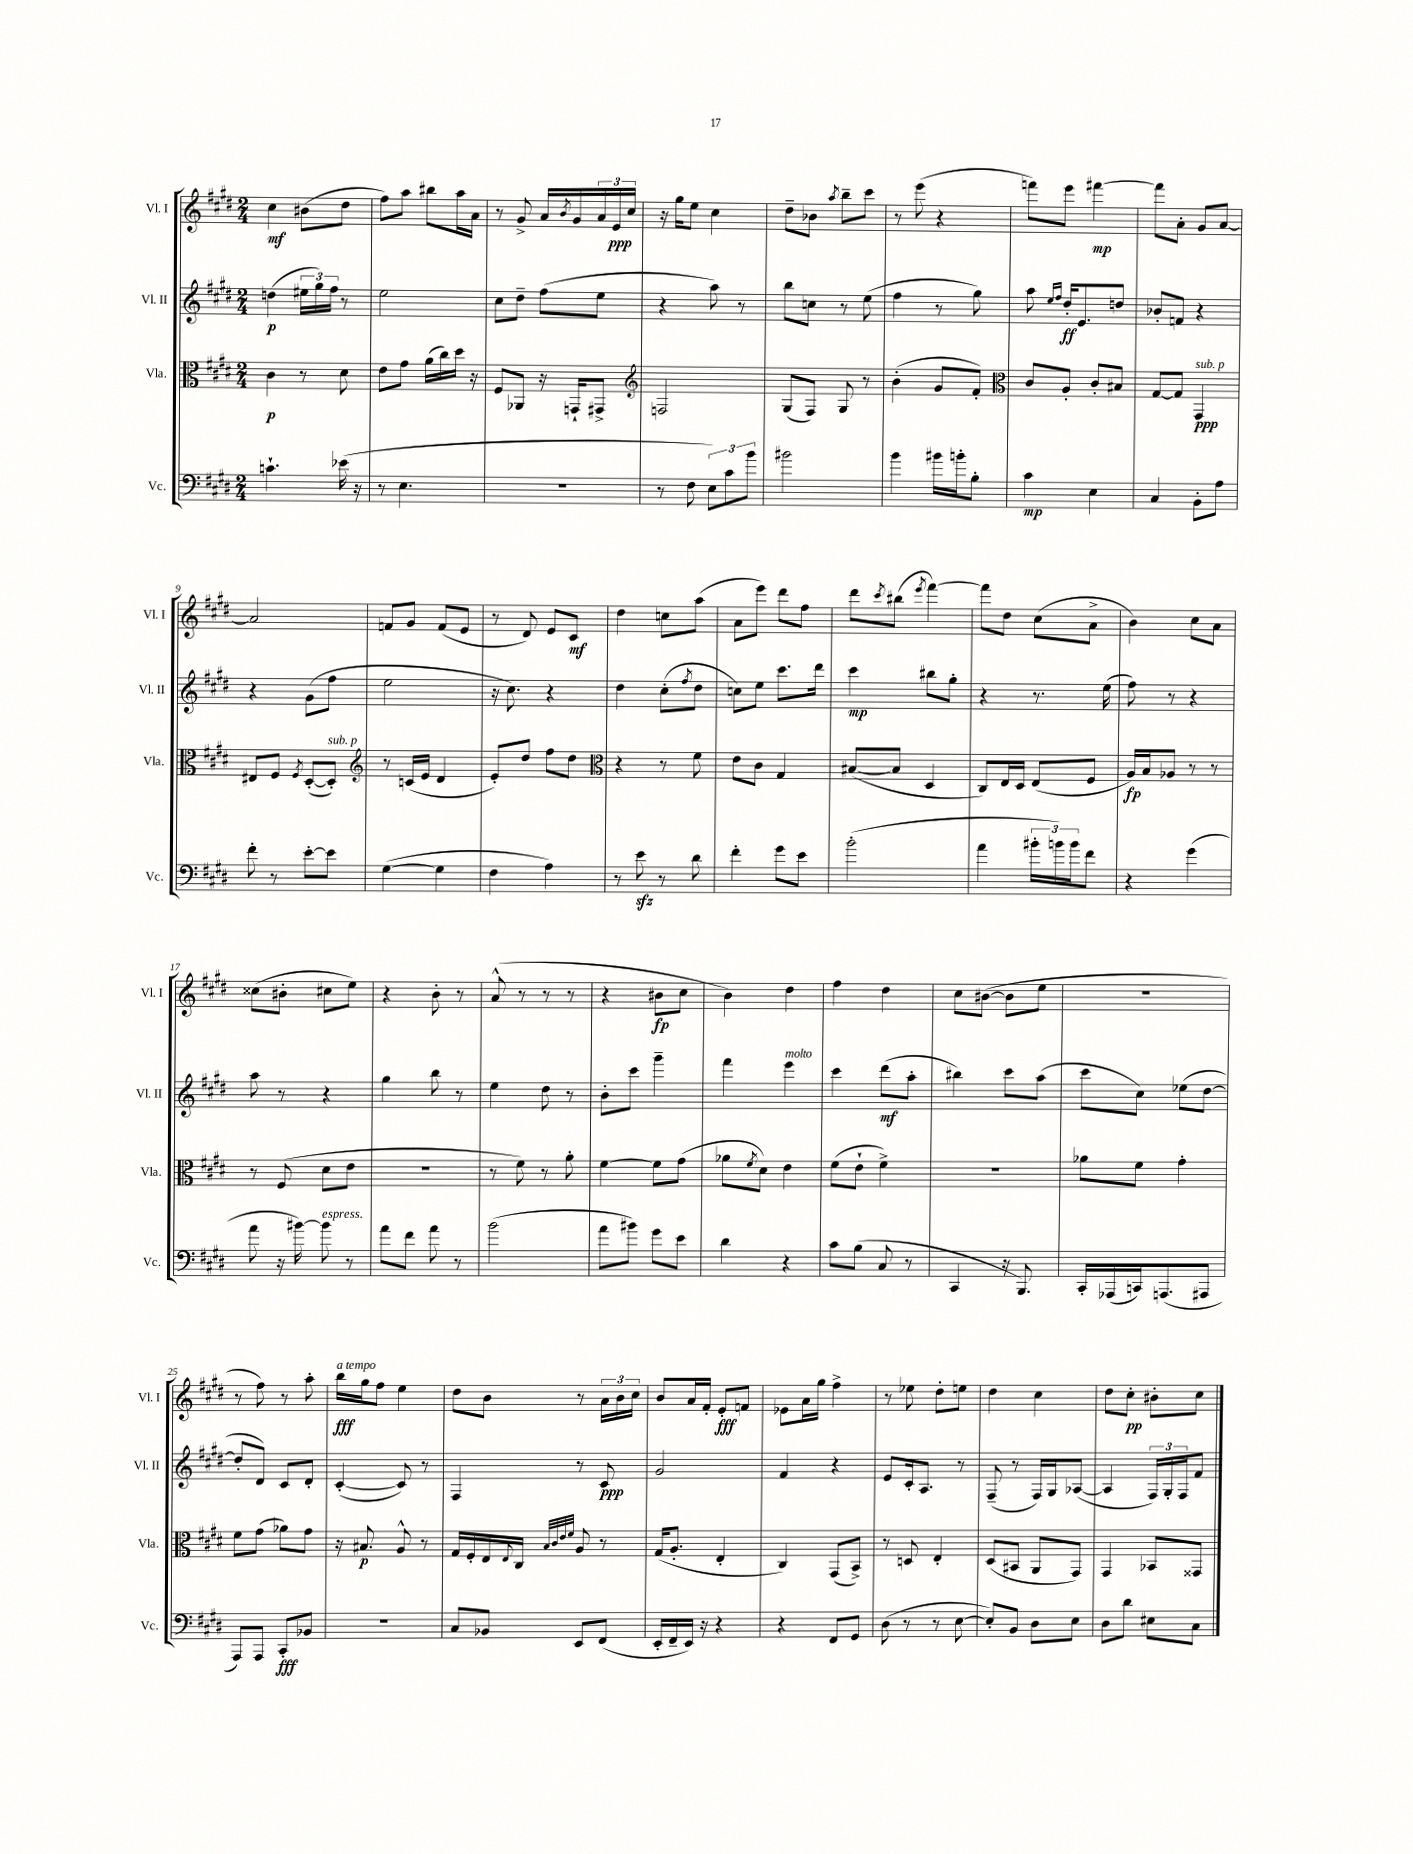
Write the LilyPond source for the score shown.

<<
\new StaffGroup <<
\new Staff = "s0" \with { instrumentName = "Vl. I" shortInstrumentName = "Vl. I" } {
    \clef treble \key e \major \numericTimeSignature \time 2/4
    cis''4\mf bis'8( dis''8 |
    fis''8) a''8 bis''8 a''16 a'16 |
    r8 gis'8-> a'16 \acciaccatura { b'8 } gis'16 \tuplet 3/2 { a'16 e'16\ppp cis''16 } |
    r16 gis''16 e''8 cis''4 |
    dis''8-- bes'8 \acciaccatura { a''8 } b''8-- cis'''8 |
    r8 e'''8( r4 |
    f'''8) e'''8 fis'''4~\mp |
    fis'''8 a'8-. gis'8 a'8~ |
    a'2 |
    f'8 gis'8 f'8( e'8 |
    r8 dis'8) e'8 cis'8\mf |
    dis''4 c''8 a''8( |
    a'8 e'''8) dis'''8 fis''8 |
    dis'''8 \acciaccatura { cis'''8 } bis''8( \acciaccatura { e'''8 } fis'''4~) |
    fis'''8 dis''8 cis''8( a'8-> |
    b'4) cis''8 a'8 |
    cisis''8( bis'8-. cis''8 e''8) |
    r4 b'8-. r8 |
    a'8-^( r8 r8 r8 |
    r4 bis'8\fp cis''8 |
    b'4) dis''4 |
    fis''4 dis''4 |
    cis''8 bis'8~( bis'8 e''8 |
    r2 |
    r8 fis''8) r8 a''8-. |
    b''16\fff^\markup { \italic "a tempo" } gis''16 fis''8 e''4 |
    dis''8 b'8 r8 \tuplet 3/2 { a'16 b'16 cis''16 } |
    b'8 a'16 fis'16-. e'8-.\fff f'8 |
    ees'8 a'16 gis''16 fis''4-> |
    r8 ees''8 dis''8-. e''8 |
    dis''4 cis''4 |
    dis''8 cis''8-.\pp bis'8-. cis''8 \bar "|." |
}
\new Staff = "s1" \with { instrumentName = "Vl. II" shortInstrumentName = "Vl. II" } {
    \clef treble \key e \major \numericTimeSignature \time 2/4
    d''4\p( \tuplet 3/2 { eis''16 gis''16) fis''16 } r8 |
    e''2 |
    cis''8 dis''8-- fis''8( e''8 |
    r4 a''8) r8 |
    b''8 c''8 r8 e''8( |
    fis''4 r8 gis''8) |
    a''8 \grace { e''16 fis''16 } dis''16-.\ff e'8. d''8 |
    bes'8-. f'8 r4 |
    r4 gis'8( fis''8 |
    e''2 |
    r16 cis''8.) r4 |
    dis''4 cis''8-.( \acciaccatura { fis''8 } dis''8 |
    c''8) e''8 cis'''8. dis'''16 |
    cis'''4\mp bis''8 gis''8-. |
    r4 r8. e''16( |
    fis''8) r8 r4 |
    a''8 r8 r4 |
    gis''4 b''8 r8 |
    e''4 dis''8 r8 |
    b'8-. cis'''8 gis'''4-- |
    fis'''4 e'''4^\markup { \italic "molto" } |
    cis'''4 dis'''8\mf( a''8-. |
    bis''4) cis'''8 a''8( |
    cis'''8 cis''8) ees''8( dis''8~ |
    dis''8-. dis'8) cis'8 dis'8-. |
    cis'4~-.( cis'8) r8 |
    fis4 r8 cis'8\ppp |
    gis'2 |
    fis'4 r4 |
    e'8 cis'16-. a8. r8 |
    fis8--( r8 fis16) gis16 aes8~( |
    aes4 \tuplet 3/2 { fis16) gis16-. fis16 } fis'8 \bar "|." |
}
\new Staff = "s2" \with { instrumentName = "Vla." shortInstrumentName = "Vla." } {
    \clef alto \key e \major \numericTimeSignature \time 2/4
    cis'4\p r8 dis'8 |
    e'8 gis'8 a'16( cis''16) dis''16 r16 |
    fis8 aes,8 r16 g,16-! gis,8-> |
    \clef treble f2 |
    gis8( fis8) gis8 r8 |
    b'4-.( gis'8 fis'8-.) |
    \clef alto cis'8 a8-. cis'8-. bis8 |
    gis8~ gis8 gis,4\ppp^\markup { \italic "sub. p" } |
    eis8 fis8 \acciaccatura { fis8 } dis8~-.( dis8-.^\markup { \italic "sub. p" }) |
    \clef treble r8 c'16( e'16 dis'4 |
    e'8-.) dis''8 fis''8 dis''8 |
    \clef alto r4 r8 fis'8 |
    e'8 cis'8 gis4 |
    bis8~( bis8 dis4 |
    cis8) e16 dis16 e8( fis8 |
    a16\fp) b16 aes8 r8 r8 |
    r8 fis8( dis'8 e'8 |
    R2 |
    r8 fis'8) r8 a'8-. |
    fis'4~ fis'8 gis'8( |
    aes'8 \acciaccatura { fis'8 } dis'8) e'4 |
    fis'8( e'8-! fis'4->) |
    R2 |
    aes'8 fis'8 gis'4-. |
    fis'8 gis'8( aes'8) gis'8 |
    r16 bis8.\p a8-^ r8 |
    gis16 fis16-. e16 \appoggiatura { e8 } cis16 \grace { b32 cis'32 e'32 fis'32 } a8 r8 |
    gis16( a8.-. e4-. |
    cis4) gis,8( b,8->) |
    r8 d8 e4-. |
    dis8( bis,8 a,8 gis,8) |
    gis,4 bes,8 gisis,8 \bar "|." |
}
\new Staff = "s3" \with { instrumentName = "Vc." shortInstrumentName = "Vc." } {
    \clef bass \key e \major \numericTimeSignature \time 2/4
    c'4.-! ees'16( r16 |
    r8 e4. |
    R2 |
    r8 fis8 \tuplet 3/2 { e8) cis'8 b'8 } |
    bis'2 |
    b'4 bis'16 b'16-. b8-. |
    cis'4\mp e4 |
    cis4 b,8-. a8 |
    fis'8-. r8 e'8~-. e'8 |
    gis4~( gis4 |
    fis4 a4) |
    r8 e'8\sfz r8 dis'8 |
    fis'4-. gis'8 e'8 |
    b'2-.( |
    a'4 \tuplet 3/2 { bis'16-. b'16) b'16 } fis'8 |
    r4 gis'4( |
    a'8 r16 bis'16~) bis'8^\markup { \italic "espress." } r8 |
    a'8 fis'8 a'8 r8 |
    b'2( |
    a'8 bis'8) gis'8 e'8 |
    dis'4 r4 |
    cis'8 b8( cis8 r8 |
    cis,4 r16 b,,8.) |
    cis,16-. aes,,16( c,16) a,,8.( ais,,8 |
    a,,8) a,,8 cis,8-.\fff bes,8 |
    r2 |
    cis8 bes,8 e,8 fis,8( |
    e,16-. fis,16-- e,16) r16 r4 |
    r4 fis,8 gis,8 |
    dis8( r8 r8 e8~ |
    e8-.) b,8 dis8 e8 |
    dis8 dis'8 eis8 cis8 \bar "|." |
}
>>
>>
